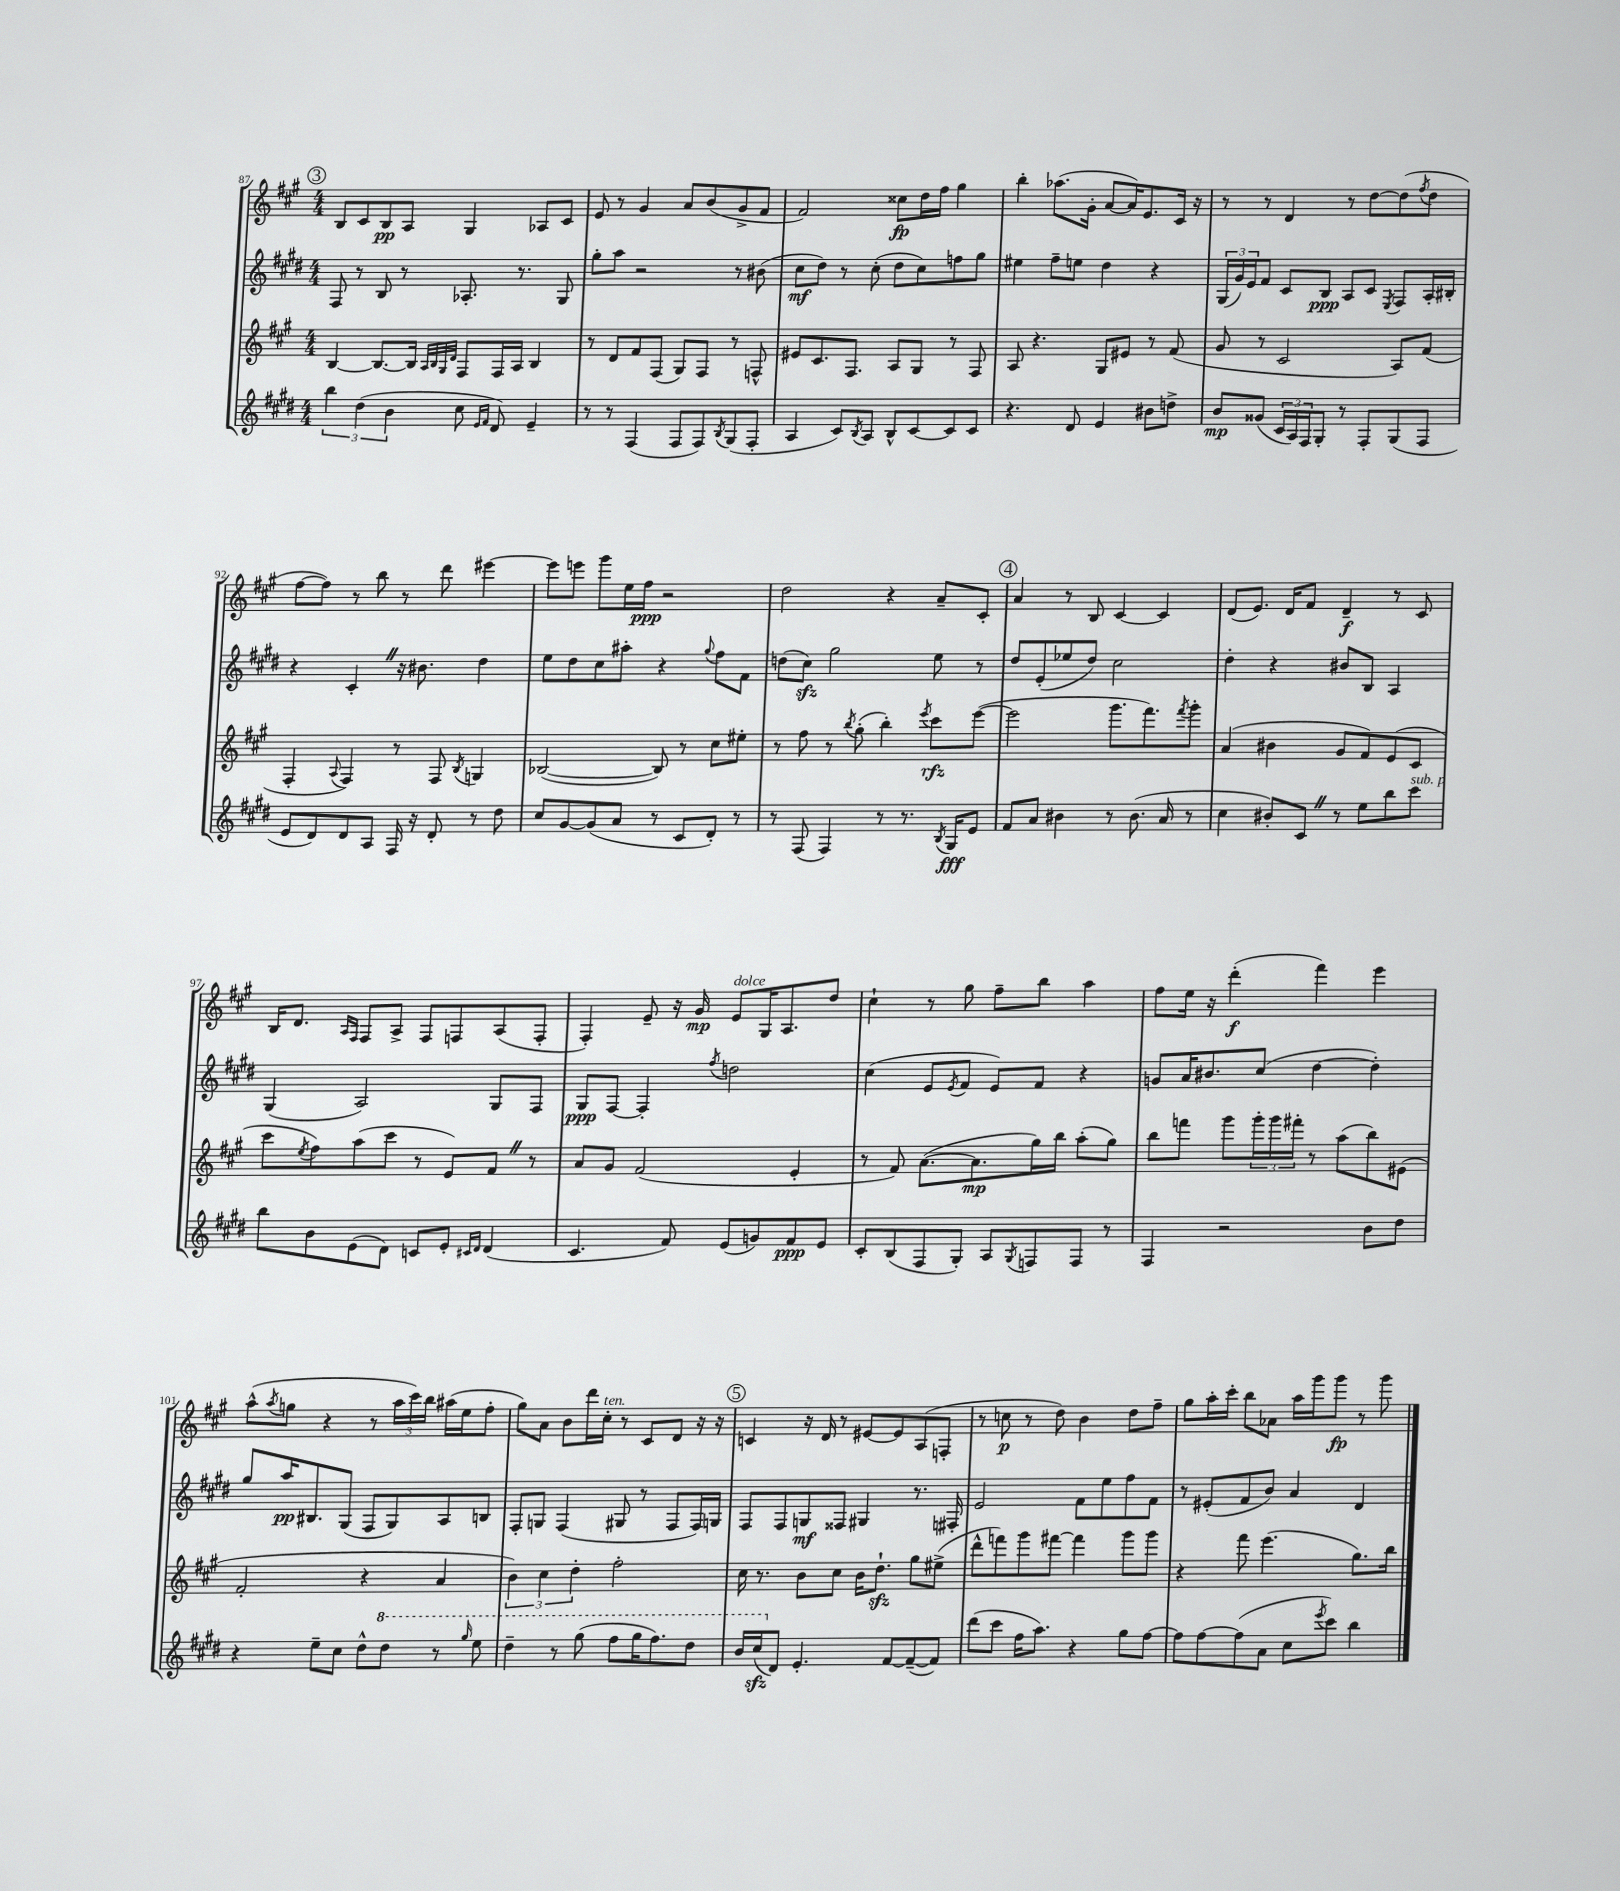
<<
\new StaffGroup <<
\new Staff = "s0" {
    \clef treble \key a \major \numericTimeSignature \time 4/4
    \mark \markup { \circle "3" } b8 cis'8 b8\pp a8 gis4 aes8 cis'8 |
    e'8 r8 gis'4 a'8 b'8( gis'8-> fis'8 |
    fis'2) cisis''8\fp d''16 fis''16 gis''4 |
    b''4-. aes''8.( gis'16-. a'8~ a'16) e'8. cis'16 r16 |
    r8 r8 d'4 r8 d''8~ d''8( \acciaccatura { fis''8 } d''8 |
    fis''8~ fis''8) r8 b''8 r8 d'''8 eis'''4~ |
    eis'''8 e'''8 gis'''8 e''16 fis''16\ppp r2 |
    d''2 r4 a'8-- cis'8-. |
    \mark \markup { \circle "4" } a'4 r8 b8 cis'4~ cis'4 |
    d'8( e'8.) d'16 fis'8 d'4--\f r8 cis'8 |
    b16 d'8. \grace { a16 fis16 } fis8 a8-> fis8 f8 a8( f8-. |
    fis4-.) e'8-- r16 gis'16\mp e'8^\markup { \italic "dolce" } gis16 a8. d''8 |
    cis''4-! r8 gis''8 fis''8-- b''8 a''4 |
    fis''8 e''16 r16 d'''4-.\f( fis'''4) e'''4 |
    a''8-^( \acciaccatura { a''8 } g''8 r4 r8 \tuplet 3/2 { a''16 cis'''16) b''16 } ais''16( e''16 fis''8-. |
    gis''8) a'8 b'8 d'''16 cis''16-.^\markup { \italic "ten." } r8 cis'8 d'8 r16 r16 |
    \mark \markup { \circle "5" } c'4 r16 d'16 r8 eis'8~ eis'8 a8( f8-. |
    r8 c''8\p r8 d''8) b'4 d''8 fis''8-- |
    gis''8 a''16-. cis'''16-. b''8 aes'8 a''16 gis'''16 gis'''8\fp r8 gis'''8 \bar "|." |
}
\new Staff = "s1" {
    \clef treble \key e \major \numericTimeSignature \time 4/4
    \mark \markup { \circle "3" } fis8 r8 b8 r8 aes8.-. r8. gis8 |
    gis''8-. a''8 r2 r8 bis'8( |
    cis''8\mf dis''8) r8 cis''8-.( dis''8 cis''8) f''8 gis''8 |
    eis''4 fis''8-- e''8 dis''4 r4 |
    \tuplet 3/2 { gis16( gis'16) e'16 } fis'8 cis'8 b8\ppp a8 cis'8 \acciaccatura { e8 } fis8 a16-. bis16-. |
    r4 cis'4-. \once \override BreathingSign.text = \markup { \musicglyph "scripts.caesura.straight" } \breathe r16 bis'8. dis''4 |
    e''8 dis''8 cis''8 ais''8-. r4 \appoggiatura { gis''8 } fis''8 fis'8 |
    d''8( cis''8\sfz) gis''2 e''8 r8 |
    \mark \markup { \circle "4" } dis''8 e'8-.( ees''8 dis''8) cis''2 |
    dis''4-. r4 bis'8 b8 a4 |
    gis4( a2) gis8 fis8 |
    gis8\ppp fis8~ fis4-. \acciaccatura { fis''8 } d''2 |
    cis''4( e'8 \acciaccatura { e'8 } fis'8 e'8) fis'8 r4 |
    g'8 a'16 bis'8. cis''8( dis''4~ dis''4-.) |
    gis''8 a''16\pp bis8. gis8( fis8 gis8) a8 b8 |
    fis8-. g8 fis4( gis8 r8 fis8 fis16) g16 |
    \mark \markup { \circle "5" } fis8 fis8 g8\mf fisis8 gis4 r8. fis16-. |
    e'2 fis'8 e''8 fis''8 fis'8 |
    r8 eis'8-.( fis'8 b'8) a'4 dis'4 \bar "|." |
}
\new Staff = "s2" {
    \clef treble \key a \major \numericTimeSignature \time 4/4
    \mark \markup { \circle "3" } b4~ b8.~ b16 \grace { a32 b32 gis32 d'32 } fis8 fis16 a16 b4 |
    r8 d'8 fis'8 fis8( gis8) fis8 r8 f8-^ |
    eis'8 cis'8. fis8. a8 gis8 r8 fis8 |
    a8 r4. gis8 eis'8 r8 fis'8( |
    gis'8 r8 cis'2 a8) fis'8( |
    fis4-. \appoggiatura { a8 } fis4) r8 fis8 \acciaccatura { b8 } g4 |
    bes2~( bes8) r8 cis''8 eis''8-. |
    r8 fis''8 r8 \acciaccatura { b''8 } gis''8-.( b''4-.) \acciaccatura { e'''8 } cis'''8\rfz e'''8~( |
    \mark \markup { \circle "4" } e'''2 gis'''8. fis'''8.) \acciaccatura { fis'''8 } gis'''8-. |
    a'4( bis'4 gis'8 fis'8) e'8( cis'8 |
    cis'''8 \acciaccatura { e''8 } fis''8) a''8( cis'''8 r8 e'8) fis'8 \once \override BreathingSign.text = \markup { \musicglyph "scripts.caesura.straight" } \breathe r8 |
    a'8 gis'8 fis'2( e'4-. |
    r8 fis'8) a'8.~( a'8.\mp gis''16) b''16 a''8-.( gis''8) |
    b''8 f'''8 gis'''8 \tuplet 3/2 { gis'''16-. gis'''16 fis'''16-. } r8 a''8( b''8) eis'8( |
    fis'2-. r4 a'4 |
    \tuplet 3/2 { b'4) cis''4 d''4-. } fis''2-. |
    \mark \markup { \circle "5" } cis''16 r8. b'8 cis''8 b'16 d''8.-!\sfz gis''8 eis''8->( |
    d'''8-^ f'''8) gis'''8 fis'''8~ fis'''4 gis'''8 gis'''8 |
    r4 fis'''8 e'''4.( gis''8.) b''16 \bar "|." |
}
\new Staff = "s3" {
    \clef treble \key e \major \numericTimeSignature \time 4/4
    \mark \markup { \circle "3" } \tuplet 3/2 { b''4 dis''4( b'4 } cis''8 \grace { e'16 fis'16 } dis'8) e'4-- |
    r8 r8 fis4( fis8 fis8) \acciaccatura { b8 } gis8( fis8-. |
    a4 cis'8) \acciaccatura { b8 } a8 b8-^ cis'8~ cis'8 cis'8 |
    r4. dis'8 e'4 bis'8 d''8-> |
    b'8\mp gisis'8( \tuplet 3/2 { cis'16 a16) fis16 } gis8-. r8 fis8-. gis8( fis8 |
    e'8 dis'8) dis'8 a8 fis16 r16 dis'8-. r8 dis''8 |
    cis''8 gis'8~ gis'8( a'8 r8 cis'8 dis'8-.) r8 |
    r8 fis8( fis4) r8 r8. \acciaccatura { b8 } gis16\fff e'8 |
    \mark \markup { \circle "4" } fis'8 a'8 bis'4 r8 bis'8.( a'16 r8 |
    cis''4 bis'8-.) cis'8 \once \override BreathingSign.text = \markup { \musicglyph "scripts.caesura.straight" } \breathe r8 e''8 b''8 cis'''8^\markup { \italic "sub. p" } |
    b''8 b'8 e'8( dis'8) c'8 e'8-. \grace { cis'16 dis'16 } dis'4( |
    cis'4. fis'8) e'8( g'8) fis'8\ppp e'8 |
    cis'8-. b8( fis8 gis8-.) a8 \acciaccatura { gis8 } f8 f8 r8 |
    fis4 r2 b'8 dis''8 |
    r4 e''8-- cis''8 dis''8-^ \ottava #1 dis'''8 r8 \grace { gis'''16 } e'''8 |
    dis'''4-- r8 gis'''8( fis'''8 gis'''16 fis'''8.) dis'''8 |
    \mark \markup { \circle "5" } b''16 cis'''16\sfz( \ottava #0 dis'8) e'4.-. fis'8~ fis'8~--( fis'8) |
    dis'''8( cis'''8 fis''16 a''8.) r4 gis''8 fis''8~ |
    fis''8 fis''8~ fis''8( a'8 cis''8 \acciaccatura { e'''8 } cis'''8) b''4 \bar "|." |
}
>>
>>
\layout { \context { \Score currentBarNumber = #87 } }
